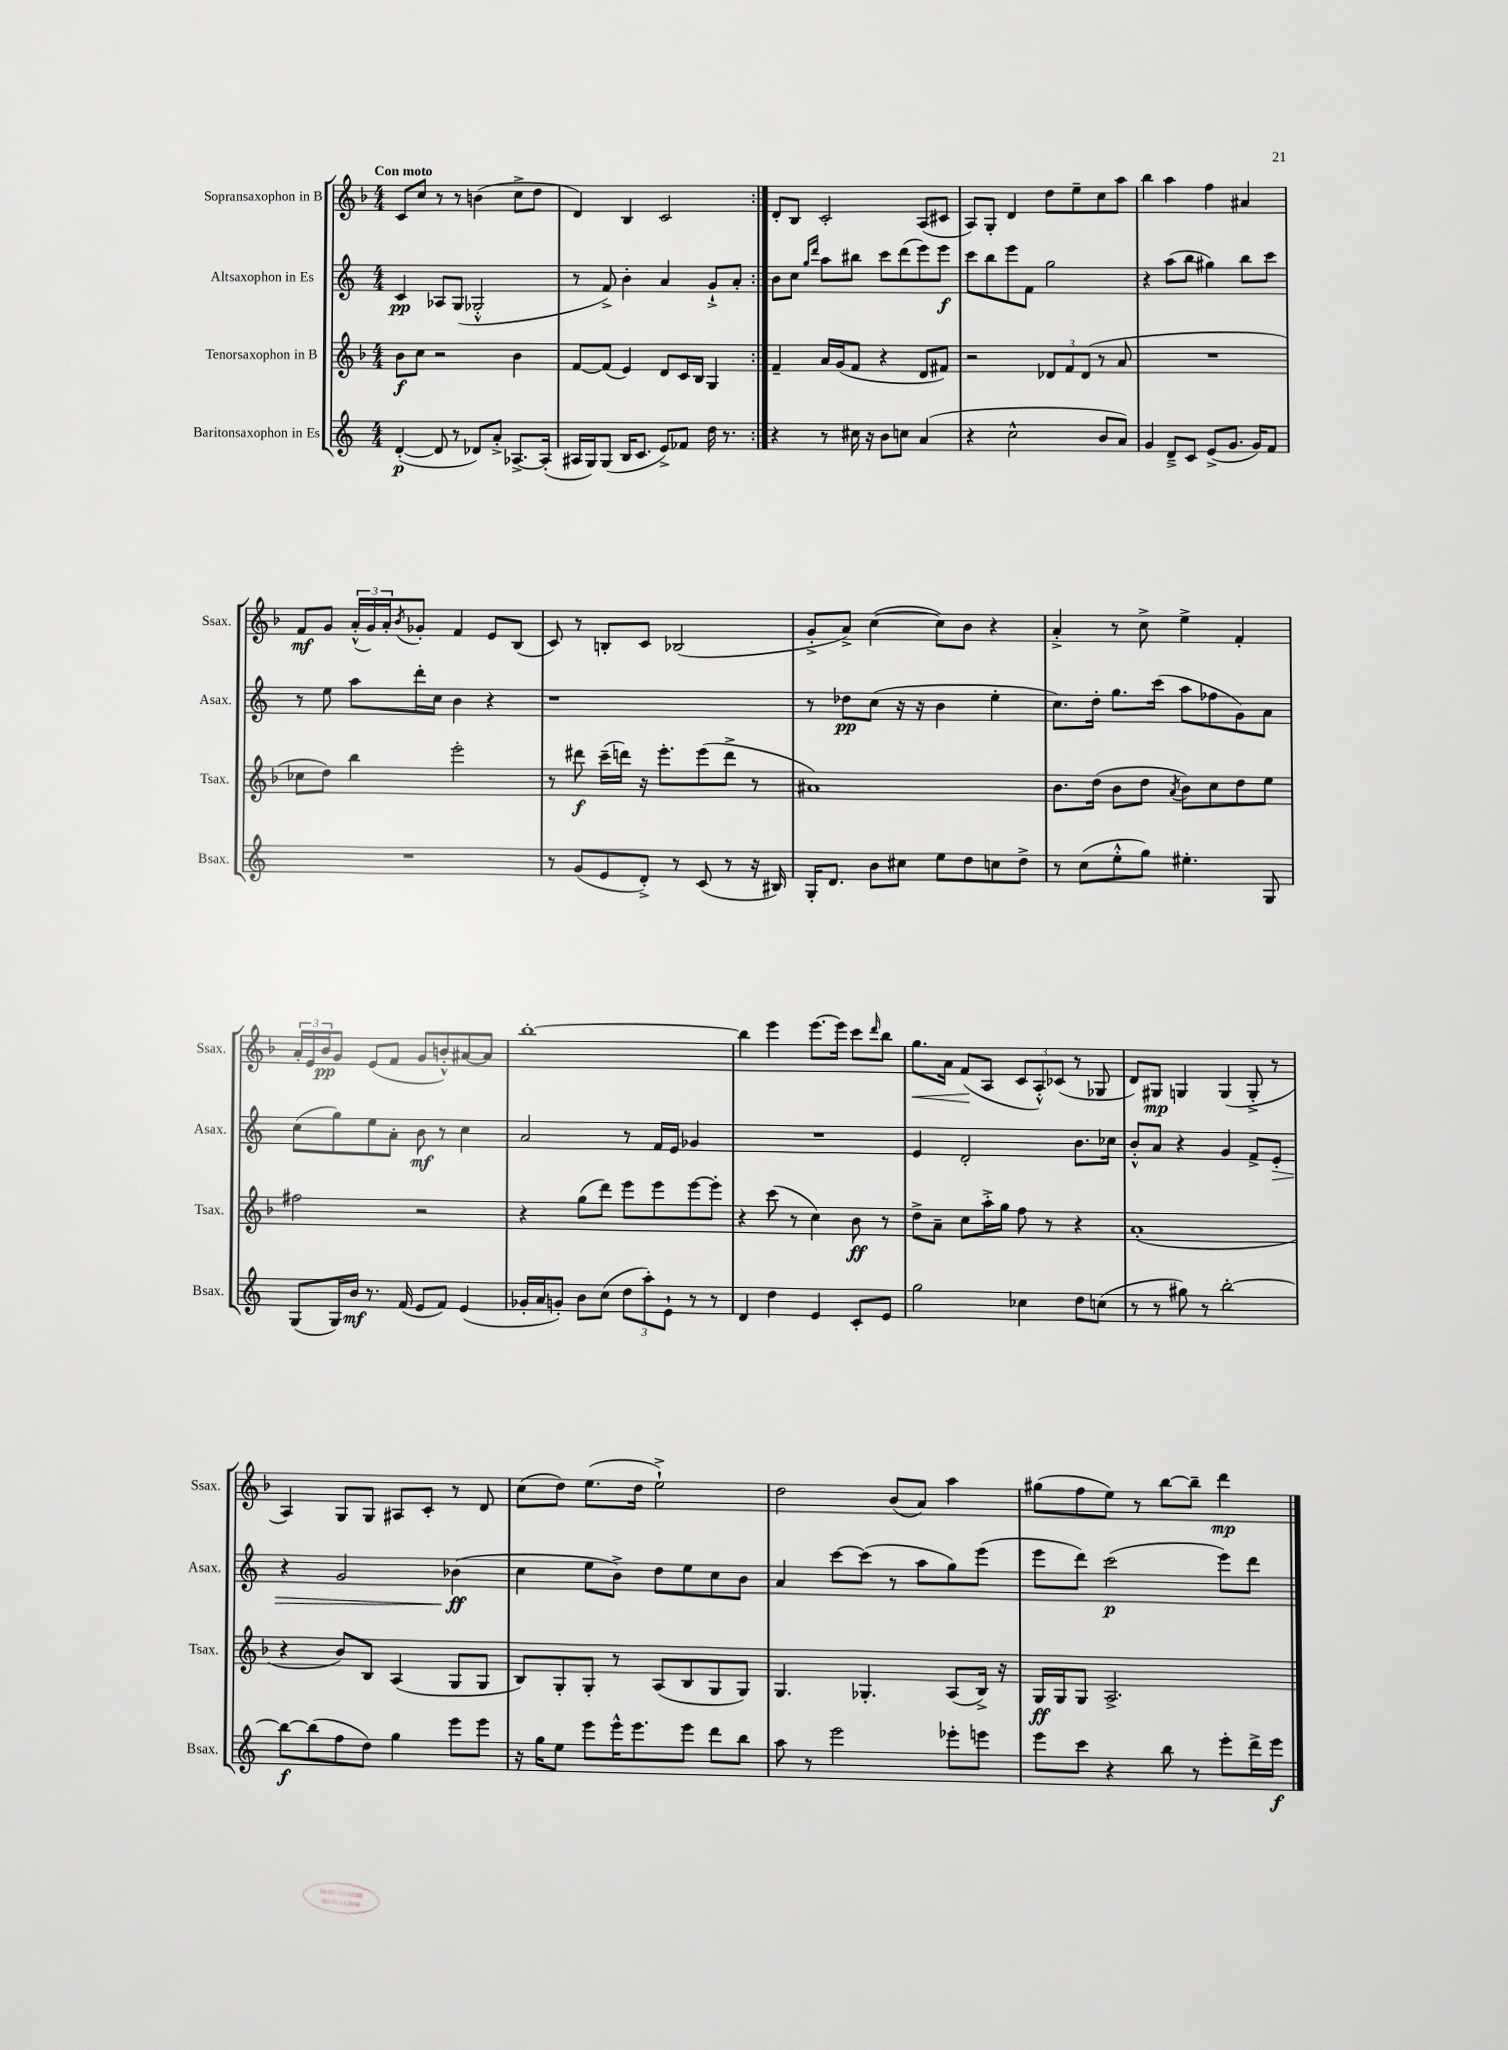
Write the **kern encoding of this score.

**kern	**kern	**kern	**kern
*staff4	*staff3	*staff2	*staff1
*clefG2	*clefG2	*clefG2	*clefG2
*k[]	*k[b-]	*k[]	*k[b-]
*M4/4	*M4/4	*M4/4	*M4/4
([4d'	8b-	4c	8c
.	8cc	.	8cc
8d]	2r	8A-	8r
8r	.	(8G	8r
8d-)	.	2G-'^^	(4b
8a'^	.	.	.
[8.A-^	4b-	.	8cc^
.	.	.	8dd
(16A-']	.	.	.
=	=	=	=
16A#	[8f	8r	4d)
16G)	.	.	.
(8G	(8f]	8f^)	.
16B	4e)	4b'	4B-
8.c	.	.	.
8e^)	8d	4a	2c
8f-	16c	.	.
.	16B-	.	.
16dd	4G	8g`^	.
8.r	.	.	.
.	.	8a'	.
=:|!	=:|!	=:|!	=:|!
4r	4f~	8b	8d'
.	.	8cc	8B-
.	.	16qqgg	.
.	.	16qqddd	.
8r	16a	8aa	2c'
.	(16g	.	.
16cc#	8f	8bb#	.
16r	.	.	.
8b	4r	8ccc	.
8cc	.	(8ddd	.
(4a	8d	8eee)	(8A
.	8f#)	8eee	8c#
=	=	=	=
4r	2r	8ccc	8A)
.	.	8bb	8G'
2cc^^	.	8eee	4d
.	.	8f	.
.	12d-	2gg	8dd
.	12f	.	.
.	.	.	8ee~
.	(12d-	.	.
8b	8r	.	8cc
8a)	8a	.	8aa
=	=	=	=
4g	1r	4r	4bb-
8d~^	.	(8aa	4aa
8c	.	8bb	.
(8e^	.	4gg#)	4ff
8.g	.	.	.
.	.	8bb	4a#
16g)	.	.	.
8f	.	8ccc	.
=	=	=	=
1r	8cc-	8r	8f
.	8dd)	8ee	8g
.	4bb-	8aa	(24a'^^
.	.	.	24g)
.	.	.	24a'
.	.	.	8qb-
.	.	16ddd'	8g-'
.	.	16cc	.
.	2eee'	4b	4f
.	.	4r	8e
.	.	.	(8B-
=	=	=	=
8r	8r	1r	8c)
(8g	8ddd#	.	8r
8e	(16ccc~	.	8B'
.	16ddd)	.	.
8d'^)	16r	.	8c
.	8.eee'	.	.
8r	.	.	(2B-
(8c	(8eee	.	.
8r	8ddd^	.	.
16r	8r	.	.
16B#)	.	.	.
=	=	=	=
16G'	1a#)	8r	8g'^
8.d	.	.	.
.	.	8dd-	8a^)
8b	.	(8cc	([4cc
8cc#	.	16r	.
.	.	16r	.
8ee	.	4b	8cc])
8dd	.	.	8b-
8cc	.	4ee'	4r
8dd^	.	.	.
=	=	=	=
8r	8.b-	8.cc)	4a'^
(8cc	.	.	.
.	(16dd	16dd'	.
8ee'^^	8b-	8.gg	8r
8gg)	8dd	.	8cc^
.	.	(16ccc	.
.	8qa	.	.
4.ee#'	8b-)	8aa	4ee^
.	8cc	8ff-	.
.	8dd	8g)	4f'
8G	8ee	8a	.
=	=	=	=
(8G	2ff#	(8cc	24a'
.	.	.	24e
.	.	.	24b-
16G)	.	8gg)	8g
16b	.	.	.
8.r	.	8ee	(8e
.	.	8a'	8f
(16f	.	.	.
8e	2r	8b	8g
8f)	.	8r	8b'^^)
(4e	.	4cc	[8a#
.	.	.	8a#]
=	=	=	=
16g-'	4r	2a	[1bb-'
16a	.	.	.
8g')	.	.	.
8b	(8gg	.	.
(8cc	8ddd)	.	.
12dd	8eee	8r	.
12aa')	.	.	.
.	8eee	16f	.
12e`	.	.	.
.	.	16e	.
8r	[8eee	4g-	.
8r	8eee']	.	.
=	=	=	=
4d	4r	1r	4bb-]
4dd	(8ccc	.	4eee
.	8r	.	.
4e	4cc)	.	[8.eee
.	.	.	16eee]
8c'	8b-	.	8ccc
.	.	.	16qqddd
8e	8r	.	8bb-
=	=	=	=
2gg	8dd^	4e	8.gg
.	8a~	.	.
.	.	.	16a
.	8cc	2d'	(8f
.	16aa'^	.	8A
.	16gg	.	.
4cc-	8ff	.	12c
.	.	.	12A'^^)
.	8r	.	.
.	.	.	(12c-
8dd	4r	8.b	8r
(8cc	.	.	8G-
.	.	16cc-	.
=	=	=	=
8r	(1a'	8b'^^	8d)
8r	.	8a	8G#
8gg#)	.	4r	4G
8r	.	.	.
[2bb'	.	4g	(4G
.	.	8f^	8G'^
.	.	8e'	8r
=	=	=	=
8bb_	4r	4r	4A)
(8bb]	.	.	.
8ff	8b-)	2g	8G
8dd)	8B-	.	8G
4gg	(4A	.	8A#
.	.	.	8c'
8eee	8G	(4b-	8r
8eee	8G	.	8d
=	=	=	=
16r	8B-)	4cc	(8cc
16gg	.	.	.
8ee	8G'	.	8dd)
8eee	8G'	8ee	(8.ee
16eee^^	8r	8b^)	.
8.eee	.	.	16dd
.	(8A	8dd	2ee`^)
8eee	8B-	8ee	.
8ddd	8G	8cc	.
8bb	8G)	8b	.
=	=	=	=
8aa	4.G	4a	2dd
8r	.	.	.
2eee	.	[8ccc	.
.	4.G-'	(8ccc]	.
.	.	8r	(8b-
.	.	8aa	8a)
8eee-'	(8A	8gg)	4aa
8eee	16B-^)	(8eee	.
.	16r	.	.
=	=	=	=
8eee	16G	8eee	(8gg#
.	16G	.	.
8ccc	8G	8ddd)	8ff
4r	2.A^	(2ccc	8ee)
.	.	.	8r
8bb	.	.	[8bb-
8r	.	.	8bb-~]
8eee'	.	8eee)	4ddd
16ddd^	.	8ddd	.
16eee	.	.	.
==	==	==	==
*-	*-	*-	*-
